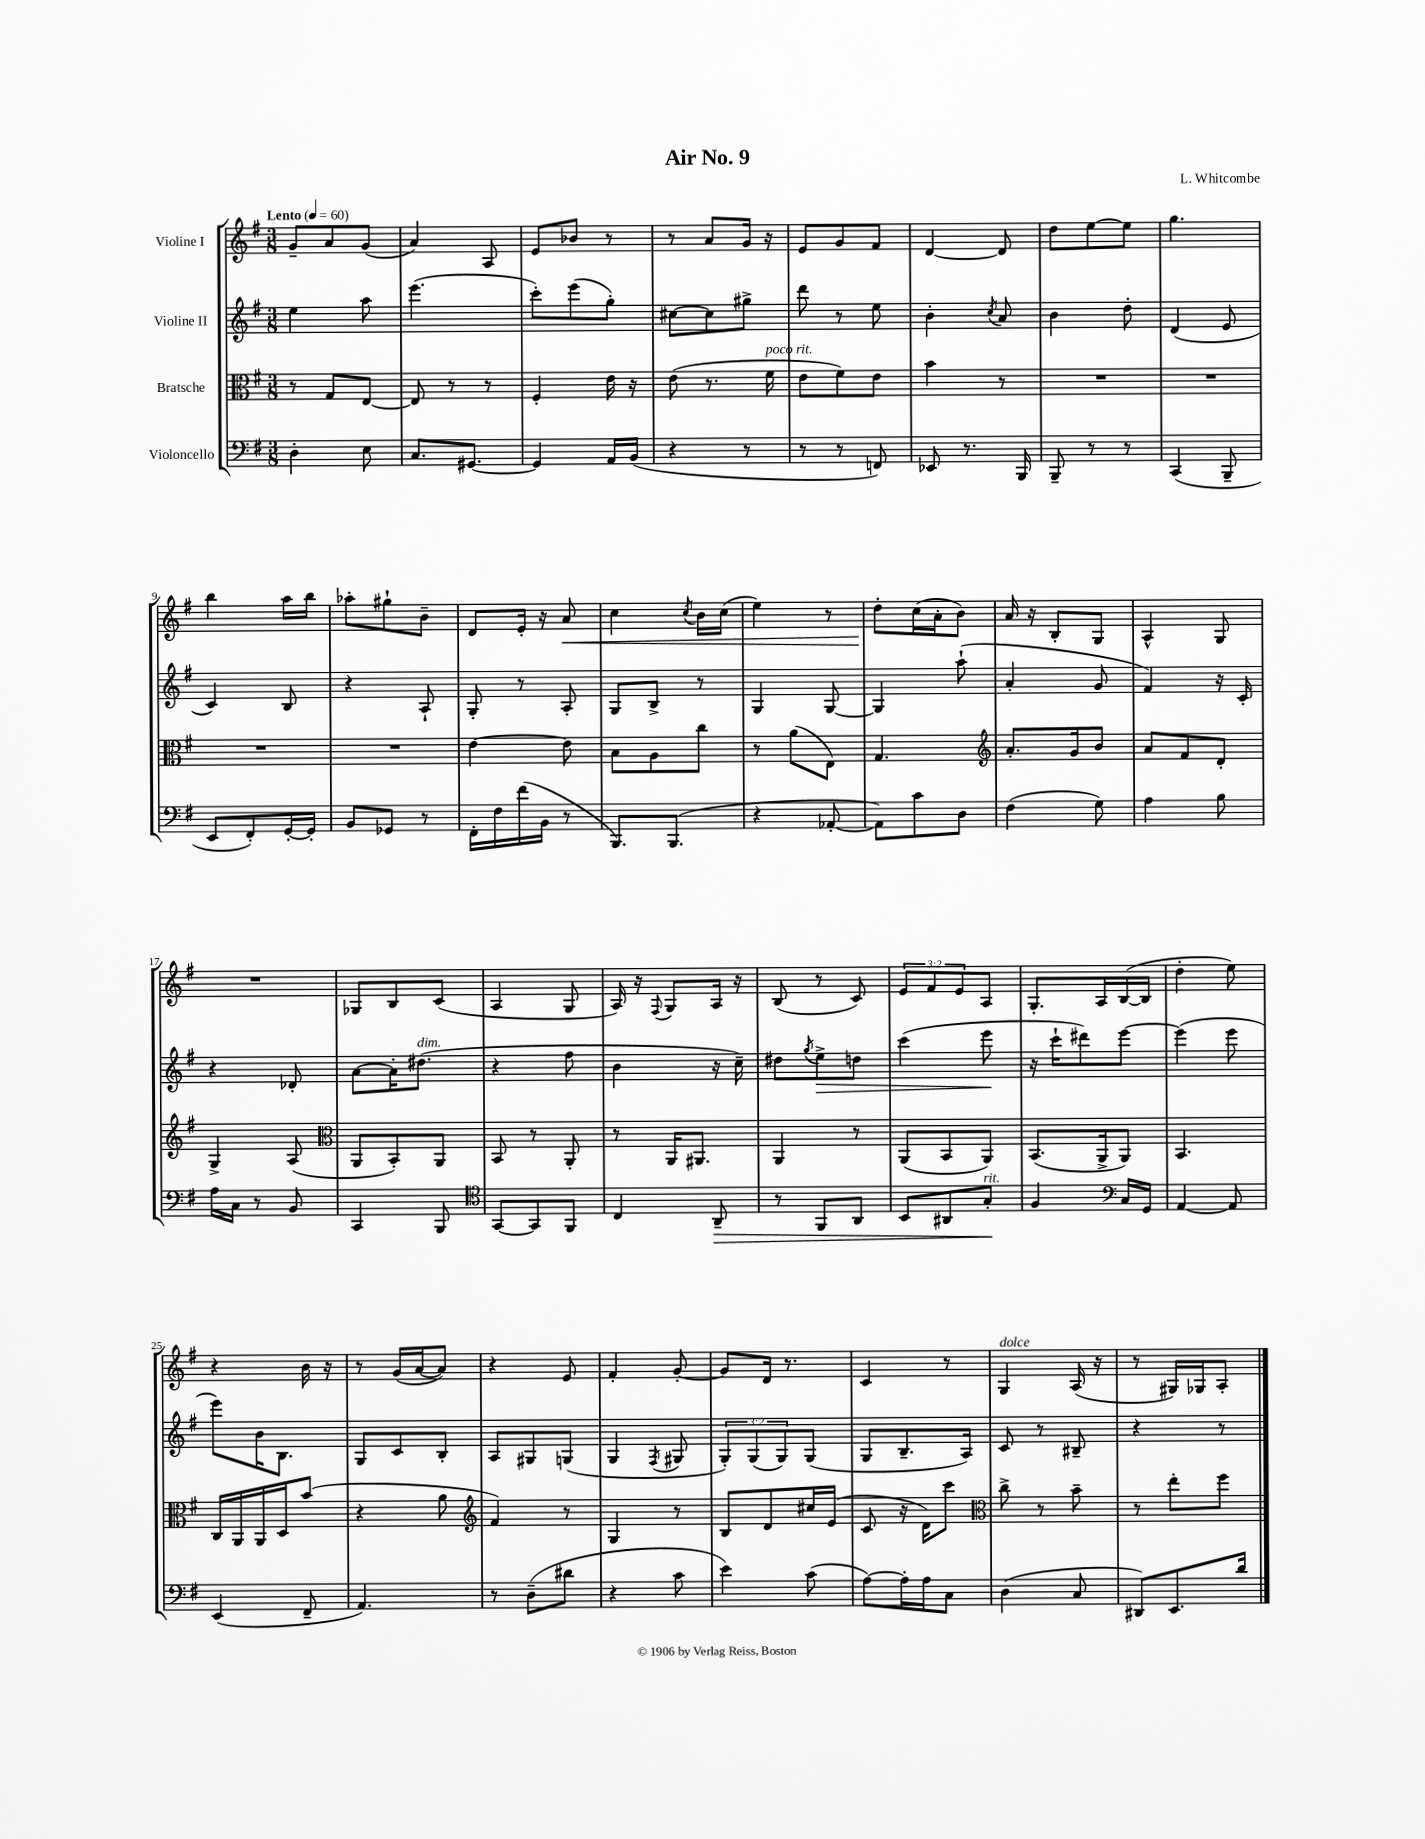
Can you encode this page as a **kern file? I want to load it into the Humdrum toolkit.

**kern	**kern	**kern	**kern
*staff4	*staff3	*staff2	*staff1
*clefF4	*clefC3	*clefG2	*clefG2
*k[f#]	*k[f#]	*k[f#]	*k[f#]
*M3/8	*M3/8	*M3/8	*M3/8
*MM60	*MM60	*MM60	*MM60
4D'	8r	4ee	8g~
.	8G	.	8a
8E	[8E	8aa	(8g
=	=	=	=
8.C	8E]	(4.eee	4a)
.	8r	.	.
[8.GG#	.	.	.
.	8r	.	8A
=	=	=	=
4GG#]	4F#'	8ccc')	8e
.	.	(8eee	8b-
16AA	16e	8gg')	8r
(16BB	16r	.	.
=	=	=	=
4r	(8e	[8cc#	8r
.	8.r	8cc#]	8a
8r	.	8gg#^	16g
.	16f#	.	16r
=	=	=	=
8r	8e	8ddd	8e
8r	8f#)	8r	8g
8FF)	8e	8ee	8f#
=	=	=	=
8EE-	4b	4b'	[4d
8.r	.	.	.
.	.	8qcc	.
.	8r	8a	8d]
16BBB	.	.	.
=	=	=	=
8BBB~	4.r	4b	8dd
8r	.	.	[8ee
8r	.	8dd'	8ee]
=	=	=	=
(4CC	4.r	(4d	4.gg
8BBB~	.	8e	.
=	=	=	=
8EE	4.r	4c)	4bb
8FF#')	.	.	.
[16GG'	.	8B	16aa
16GG']	.	.	16bb
=	=	=	=
8BB	4.r	4r	8aa-'
8GG-	.	.	8gg#`
8r	.	8A`	8b~
=	=	=	=
16FF#'	[4e	8G'	8d
16F#	.	.	.
(16f#	.	8r	16e'
16BB	.	.	16r
8r	8e]	8A'	8a
=	=	=	=
8.BBB)	8B	8G	4cc
.	8A	8B^	.
(8.BBB	.	.	.
.	.	.	8qcc
.	8cc	8r	16b
.	.	.	(16cc
=	=	=	=
4r	8r	4G	4ee)
.	(8a	.	.
[8AA-'	8E)	[8G	8r
=	=	=	=
8AA-])	4.G	4G]	8dd'
8c	.	.	(16cc
.	.	.	16a'
8D	.	(8aa`	8b)
=	=	=	=
*	*clefG2	*	*
(4F#	8.a'	4a'	16a
.	.	.	16r
.	.	.	8B'
.	16g	.	.
8G)	8b	8g	8G
=	=	=	=
4A	8a	4f#)	4A^^
.	8f#	.	.
8B	8d'	16r	8G
.	.	16c'	.
=	=	=	=
16A	4G^	4r	4.r
16C	.	.	.
8r	.	.	.
8BB	(8A	8d-'	.
=	=	=	=
*	*clefC3	*	*
4CC	8AA	[8a	8G-
.	8BB')	16a']	8B
.	.	(8.dd#	.
8BBB	8AA	.	(8c
=	=	=	=
*clefC4	*	*	*
[8GG	8BB	4r	4A
8GG]	8r	.	.
8FF#	8AA'	8ff#	8G
=	=	=	=
4C	8r	4b	16A)
.	.	.	16r
.	.	.	8qqF#
.	16AA	.	8G
.	8.AA#	.	.
8AA~	.	16r	16A
.	.	16cc~)	16r
=	=	=	=
8r	4AA	8dd#	(8B
.	.	8qgg	.
8FF#	.	8ee^	8r
8AA	8r	8dd	8c)
=	=	=	=
8BB	(8AA	(4ccc	12e
.	.	.	12f#
8AA#	8BB	.	.
.	.	.	12e
8G'	8AA)	8eee	8A
=	=	=	=
4F#	(8.BB	16r	8.G'
.	.	16ccc`	.
.	.	8ddd#)	.
.	16AA^	.	16A
*clefF4	*	*	*
16C	8AA)	[8eee	([16B
16GG	.	.	16B]
=	=	=	=
[4AA	4.BB	(4eee]	4dd'
8AA]	.	8eee	8ee)
=	=	=	=
(4EE	16C	8eee)	4r
.	16AA	.	.
.	16AA	16b	.
.	16D	8.B	.
8FF#~	(8b	.	16b
.	.	.	16r
=	=	=	=
4.AA)	4r	8G	8r
.	.	8c	(16g
.	.	.	[16a
.	8a	8B'	8a])
=	=	=	=
*	*clefG2	*	*
8r	4f#)	8A	4r
(8D~	.	8G#	.
8d#	8r	(8G	8e
=	=	=	=
4r	4G	4G	4f#'
.	.	8qF#	.
8c	8r	8G#	[8g'
=	=	=	=
4e)	8B	12G')	8g]
.	.	(12G	.
.	8d	.	16d
.	.	12G)	.
.	.	.	8.r
(8c	16cc#	(8G	.
.	(16e	.	.
=	=	=	=
[8A)	8c	8G	4c
16A']	16r	8.B~	.
16A	16d)	.	.
8C	8ccc	.	8r
.	.	16A)	.
=	=	=	=
*	*clefC3	*	*
(4D	8cc^	8c	4G
.	8r	8r	.
8C	8b~	8B#~	(16A
.	.	.	16r
=	=	=	=
8DD#)	8r	4r	8r
8.EE	8ee'	.	16G#)
.	.	.	16G-
.	8ff#	8r	8A'
16d	.	.	.
==	==	==	==
*-	*-	*-	*-
